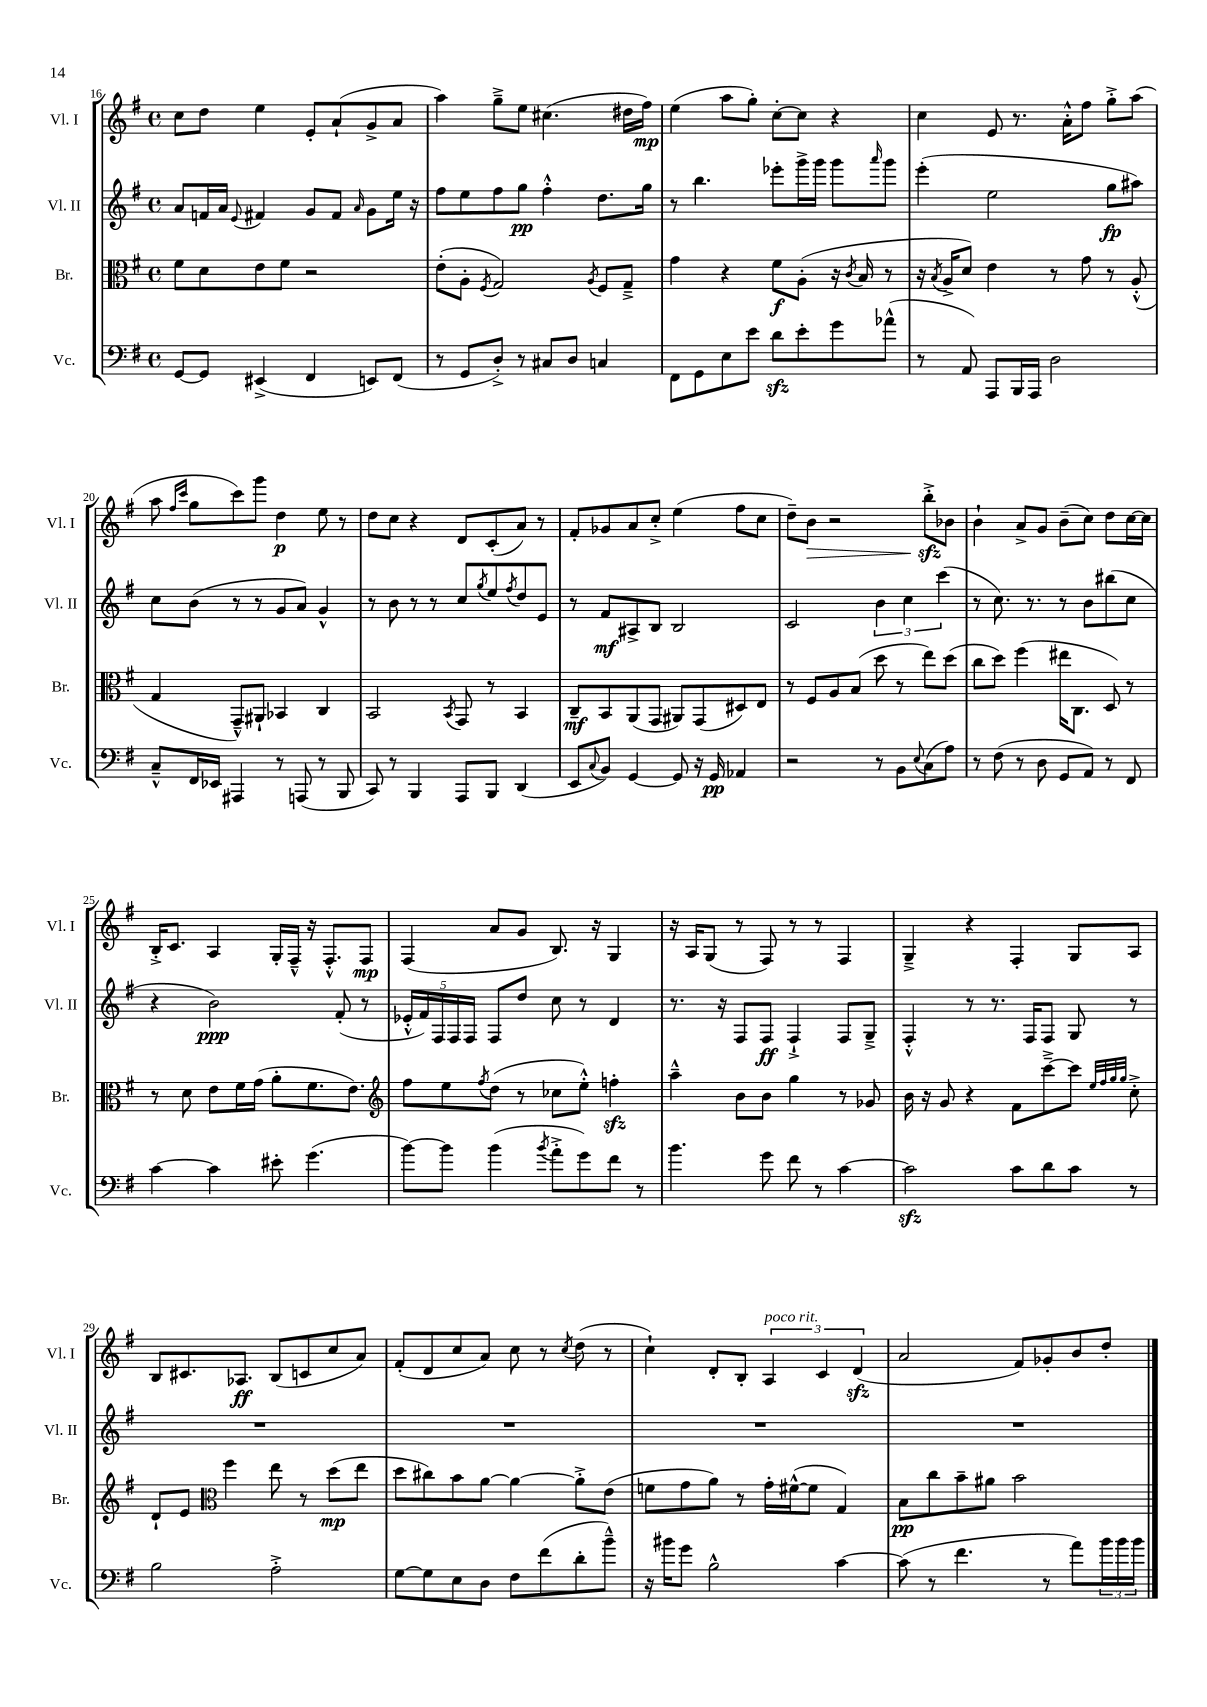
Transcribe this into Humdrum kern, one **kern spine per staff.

**kern	**dynam	**kern	**dynam	**kern	**dynam	**kern	**dynam
*part4	*part4	*part3	*part3	*part2	*part2	*part1	*part1
*staff4	*staff4	*staff3	*staff3	*staff2	*staff2	*staff1	*staff1
*I"Vc.	*	*I"Br.	*	*I"Vl. II	*	*I"Vl. I	*
*I'Vc.	*	*I'Br.	*	*I'Vl. II	*	*I'Vl. I	*
*clefF4	*	*clefC3	*	*clefG2	*	*clefG2	*
*k[f#]	*	*k[f#]	*	*k[f#]	*	*k[f#]	*
*M4/4	*	*M4/4	*	*M4/4	*	*M4/4	*
*met(c)	*	*met(c)	*	*met(c)	*	*met(c)	*
=16	=16	=16	=16	=16	=16	=16	=16
[8GG/L	.	8f#\L	.	8a/L	.	8cc\L	.
8GG/J]	.	8d\	.	16fn/L	.	8dd\J	.
.	.	.	.	16a/JJ	.	.	.
.	.	.	.	8qqe/	.	.	.
(4EE#X^/	.	8e\	.	4f#X/	.	4ee\	.
.	.	8f#\J	.	.	.	.	.
4FF#/	.	2r	.	8g/L	.	8e'/L	.
.	.	.	.	8f#/J	.	(8a`/	.
.	.	.	.	16qqa/	.	.	.
8EEn/L)	.	.	.	8g\L	.	8g^/	.
(8FF#/J	.	.	.	16ee\Jk	.	8a/J	.
.	.	.	.	16r	.	.	.
=17	=17	=17	=17	=17	=17	=17	=17
8r	.	(8e'\L	.	8ff#\L	.	4aa\)	.
8GG/L	.	8A'\J	.	8ee\	.	.	.
.	.	8qF#/	.	.	.	.	.
8D'^/J)	.	2G/)	.	8ff#\	.	8gg~^\L	.
8r	.	.	.	8gg\J	pp	8ee\J	.
8C#X/L	.	.	.	4ff#'^^\	.	(4.cc#X\	.
8D/J	.	.	.	.	.	.	.
.	.	8qA/	.	.	.	.	.
4Cn/	.	8F#/L	.	8.dd\L	.	.	.
.	.	8G~^/J	.	.	.	16dd#X\LL	.
.	.	.	.	16gg\Jk	.	16ff#\JJ)	mp
=18	=18	=18	=18	=18	=18	=18	=18
8FF#\L	.	4g\	.	8r	.	(4ee\	.
8GG\	.	.	.	4.bb\	.	.	.
8E\	.	4r	.	.	.	8aa\L	.
8e\J	.	.	.	.	.	8gg'\J)	.
8dzz\L	.	8f#\L	f	8eee-X'\L	.	[8cc'\L	.
8e'\	.	(8A'\J	.	16ggg^\L	.	8cc\J]	.
.	.	.	.	16ggg\JJ	.	.	.
8g\	.	16r	.	8ggg\L	.	4r	.
.	.	8qc/	.	.	.	.	.
.	.	16B/	.	.	.	.	.
.	.	.	.	16qqaaa/	.	.	.
(8a-X^^\J	.	8r	.	8ggg\J	.	.	.
=19	=19	=19	=19	=19	=19	=19	=19
8r	.	16r	.	(4eee'\	.	4cc\	.
.	.	8qB/	.	.	.	.	.
.	.	16A^/KL	.	.	.	.	.
8AA/)	.	8d/J)	.	.	.	.	.
8AAA/L	.	4e\	.	2ee\	.	8e/	.
16BBB/L	.	.	.	.	.	8.r	.
16AAA/JJ	.	.	.	.	.	.	.
2D\	.	8r	.	.	.	.	.
.	.	.	.	.	.	16a'^^\KL	.
.	.	8g\	.	.	.	8ff#\J	.
.	.	8r	.	8gg\L	fp	8gg'^\L	.
.	.	(8A'^^/	.	8aa#X\J)	.	(8aa\J	.
!!LO:LB:g=z
=20	=20	=20	=20	=20	=20	=20	=20
8C~^^/L	.	4G/	.	8cc\L	.	8aa\	.
.	.	.	.	.	.	16qqff#/LL	.
.	.	.	.	.	.	16qqccc/JJ	.
16FF#/L	.	.	.	(8b\J	.	8gg\L	.
16EE-X/JJ	.	.	.	.	.	.	.
4AAA#X/	.	8GG~^^/L)	.	8r	.	8ccc\)	.
.	.	8AA#X`/J	.	8r	.	8ggg\J	.
8r	.	4BB-X/	.	8g/L	.	4dd\	p
(8AAAn/	.	.	.	8a/J)	.	.	.
8r	.	4C/	.	4g^^/	.	8ee\	.
8BBB/	.	.	.	.	.	8r	.
=21	=21	=21	=21	=21	=21	=21	=21
8CC/)	.	2BB/	.	8r	.	8dd\L	.
8r	.	.	.	8b\	.	8cc\J	.
4BBB/	.	.	.	8r	.	4r	.
.	.	.	.	8r	.	.	.
.	.	8qBB/	.	.	.	.	.
8AAA/L	.	8GG/	.	8cc/L	.	8d/L	.
.	.	.	.	8qgg/	.	.	.
8BBB/J	.	8r	.	8ee/	.	(8c'/	.
.	.	.	.	8qff#/	.	.	.
(4DD/	.	4BB/	.	8dd/	.	8a/J)	.
.	.	.	.	8e/J	.	8r	.
=22	=22	=22	=22	=22	=22	=22	=22
8EE/L	.	8C~/L	mf	8r	.	8f#'/L	.
8qqC/	.	.	.	.	.	.	.
8BB/J)	.	8BB/	.	8f#/L	mf	8g-X/	.
[4GG/	.	(8AA/	.	8A#X^/	.	8a/	.
.	.	8GG/J	.	8B/J	.	8cc'^/J	.
8GG/]	.	8AA#X/L)	.	2B/	.	(4ee\	.
16r	.	(8GG/	.	.	.	.	.
16GG/	pp	.	.	.	.	.	.
4AA-X/	.	8D#X/)	.	.	.	8ff#\L	.
.	.	8E/J	.	.	.	8cc\J	.
=23	=23	=23	=23	=23	=23	=23	=23
2r	.	8r	.	2c/	.	8dd~\L)	.
!	!	!	!	!	!	!	!LO:HP:b
.	.	8F#/L	.	.	.	8b\J	>
.	.	8A/	.	.	.	2r	.
.	.	(8B/J	.	.	.	.	.
8r	.	8dd\	.	6b\	.	.	.
8BB\L	.	8r	.	.	.	.	.
.	.	.	.	6cc\	.	.	.
8qqE/	.	.	.	.	.	.	.
(8C\	.	8ee\L)	.	.	.	8bbzz'^\L	.
.	.	.	.	(6ccc\	.	.	.
8A\J)	.	(8dd\J	.	.	.	8b-X\J	]
=24	=24	=24	=24	=24	=24	=24	=24
8r	.	8cc\L	.	8r	.	4b`\	.
(8F#\	.	8dd\J)	.	8.cc\)	.	.	.
8r	.	(4ff#\	.	.	.	8a^/L	.
.	.	.	.	8.r	.	.	.
8D\	.	.	.	.	.	8g/J	.
8GG/L	.	16ee#X\KL	.	8r	.	(8b~\L	.
.	.	8.C\J	.	.	.	.	.
8AA/J)	.	.	.	8b\L	.	8cc\J)	.
8r	.	8D/)	.	(8bb#X\	.	8dd\L	.
8FF#/	.	8r	.	8cc\J	.	[16cc\L	.
.	.	.	.	.	.	16cc\JJ]	.
!!LO:LB:g=z
=25	=25	=25	=25	=25	=25	=25	=25
[4c\	.	8r	.	4r	.	16B'^/KL	.
.	.	.	.	.	.	8.c/J	.
.	.	8d\	.	.	.	.	.
4c\]	.	8e\L	.	2b\)	ppp	4A/	.
.	.	16f#\L	.	.	.	.	.
.	.	(16g\JJ	.	.	.	.	.
8e#X'\	.	8a'\L	.	.	.	16G'/LL	.
.	.	.	.	.	.	16F#~^^/JJ	.
(4.g\	.	8.f#\	.	.	.	16r	.
.	.	.	.	.	.	8.F#'^^/L	.
.	.	.	.	(8f#'/	.	.	.
.	.	8.e\J)	.	.	.	.	.
.	.	.	.	8r	.	8F#/J	mp
=26	=26	=26	=26	=26	=26	=26	=26
*	*	*clefG2	*	*	*	*	*
[8b\L)	.	8ff#\L	.	20e-X'^^/LL	.	(4F#/	.
.	.	.	.	20f#/)	.	.	.
.	.	.	.	20F#/	.	.	.
8b\J]	.	8ee\	.	.	.	.	.
.	.	.	.	20F#/	.	.	.
.	.	.	.	20F#/JJ	.	.	.
.	.	8qff#/	.	.	.	.	.
(4b\	.	(8dd\J	.	8F#/L	.	8a/L	.
.	.	8r	.	8dd/J	.	8g/J	.
8qb/	.	.	.	.	.	.	.
8a'^\L	.	8cc-X\L	.	8cc\	.	8.B/)	.
8g\)	.	8ee'^^\J)	.	8r	.	.	.
.	.	.	.	.	.	16r	.
8f#\J	.	4ffnzz'\	.	4d/	.	4G/	.
8r	.	.	.	.	.	.	.
=27	=27	=27	=27	=27	=27	=27	=27
4.b\	.	4aa~^^\	.	8.r	.	16r	.
.	.	.	.	.	.	16A/KL	.
.	.	.	.	.	.	(8G/J	.
.	.	.	.	16r	.	.	.
.	.	8b\L	.	8F#/L	.	8r	.
8g\	.	8b\J	.	8F#/J	ff	8F#/)	.
8f#\	.	4gg\	.	4F#`^/	.	8r	.
8r	.	.	.	.	.	8r	.
[4c\	.	8r	.	8F#/L	.	4F#/	.
.	.	8g-X/	.	8G~^/J	.	.	.
=28	=28	=28	=28	=28	=28	=28	=28
2czz\]	.	16b\	.	4F#'^^/	.	4G~^/	.
.	.	16r	.	.	.	.	.
.	.	8g/	.	.	.	.	.
.	.	4r	.	8r	.	4r	.
.	.	.	.	8.r	.	.	.
8c\L	.	8f#\L	.	.	.	4F#'/	.
.	.	.	.	16F#/KL	.	.	.
8d\	.	[8ccc~^\	.	8F#/J	.	.	.
8c\J	.	8ccc\J]	.	8G/	.	8G/L	.
.	.	32qqee/LLL	.	.	.	.	.
.	.	32qqff#/	.	.	.	.	.
.	.	32qqgg/	.	.	.	.	.
.	.	32qqgg/JJJ	.	.	.	.	.
8r	.	8cc'^\	.	8r	.	8A/J	.
!!LO:LB:g=z
=29	=29	=29	=29	=29	=29	=29	=29
2B\	.	8d`/L	.	1r	.	8B/L	.
.	.	8e/J	.	.	.	8.c#X/	.
*	*	*clefC3	*	*	*	*	*
.	.	4ff#\	.	.	.	.	.
.	.	.	.	.	.	8.A-X/J	ff
2A'^\	.	8ee\	.	.	.	(8B/L	.
.	.	8r	.	.	.	8cn/	.
.	.	(8dd\L	mp	.	.	8cc/	.
.	.	8ee\J	.	.	.	8a/J)	.
=30	=30	=30	=30	=30	=30	=30	=30
[8G\L	.	8dd\L	.	1r	.	(8f#'/L	.
8G\]	.	8cc#X\)	.	.	.	8d/	.
8E\	.	8b\	.	.	.	8cc/	.
8D\J	.	[8a\J	.	.	.	8a/J)	.
8F#\L	.	4a\_	.	.	.	8cc\	.
(8f#\	.	.	.	.	.	8r	.
.	.	.	.	.	.	8qcc/	.
8d'\	.	8a'^\L]	.	.	.	(8dd\	.
8b~^^\J)	.	(8e\J	.	.	.	8r	.
=31	=31	=31	=31	=31	=31	=31	=31
16r	.	8fn\L	.	1r	.	4cc`\)	.
16b#X\KL	.	.	.	.	.	.	.
8g\J	.	8g\	.	.	.	.	.
2B^^\	.	8a\J)	.	.	.	8d'/L	.
.	.	8r	.	.	.	8B'/J	.
!	!	!	!	!	!	!LO:TX:a:i:t=poco rit.	!
.	.	16g'\LL	.	.	.	6A/	.
.	.	([16f#X^^\J	.	.	.	.	.
.	.	8f#\J]	.	.	.	.	.
.	.	.	.	.	.	6c/	.
[4c\	.	4G/)	.	.	.	.	.
.	.	.	.	.	.	(6dzz/	.
=32	=32	=32	=32	=32	=32	=32	=32
(8c\]	.	8B\L	pp	1r	.	2a/	.
8r	.	8cc\	.	.	.	.	.
4.f#\	.	8b~\	.	.	.	.	.
.	.	8a#X\J	.	.	.	.	.
.	.	2b\	.	.	.	8f#/L)	.
8r	.	.	.	.	.	8g-X'/	.
8a\L)	.	.	.	.	.	8b/	.
24b\L	.	.	.	.	.	8dd'/J	.
24b\	.	.	.	.	.	.	.
24b\JJ	.	.	.	.	.	.	.
==	==	==	==	==	==	==	==
*-	*-	*-	*-	*-	*-	*-	*-
